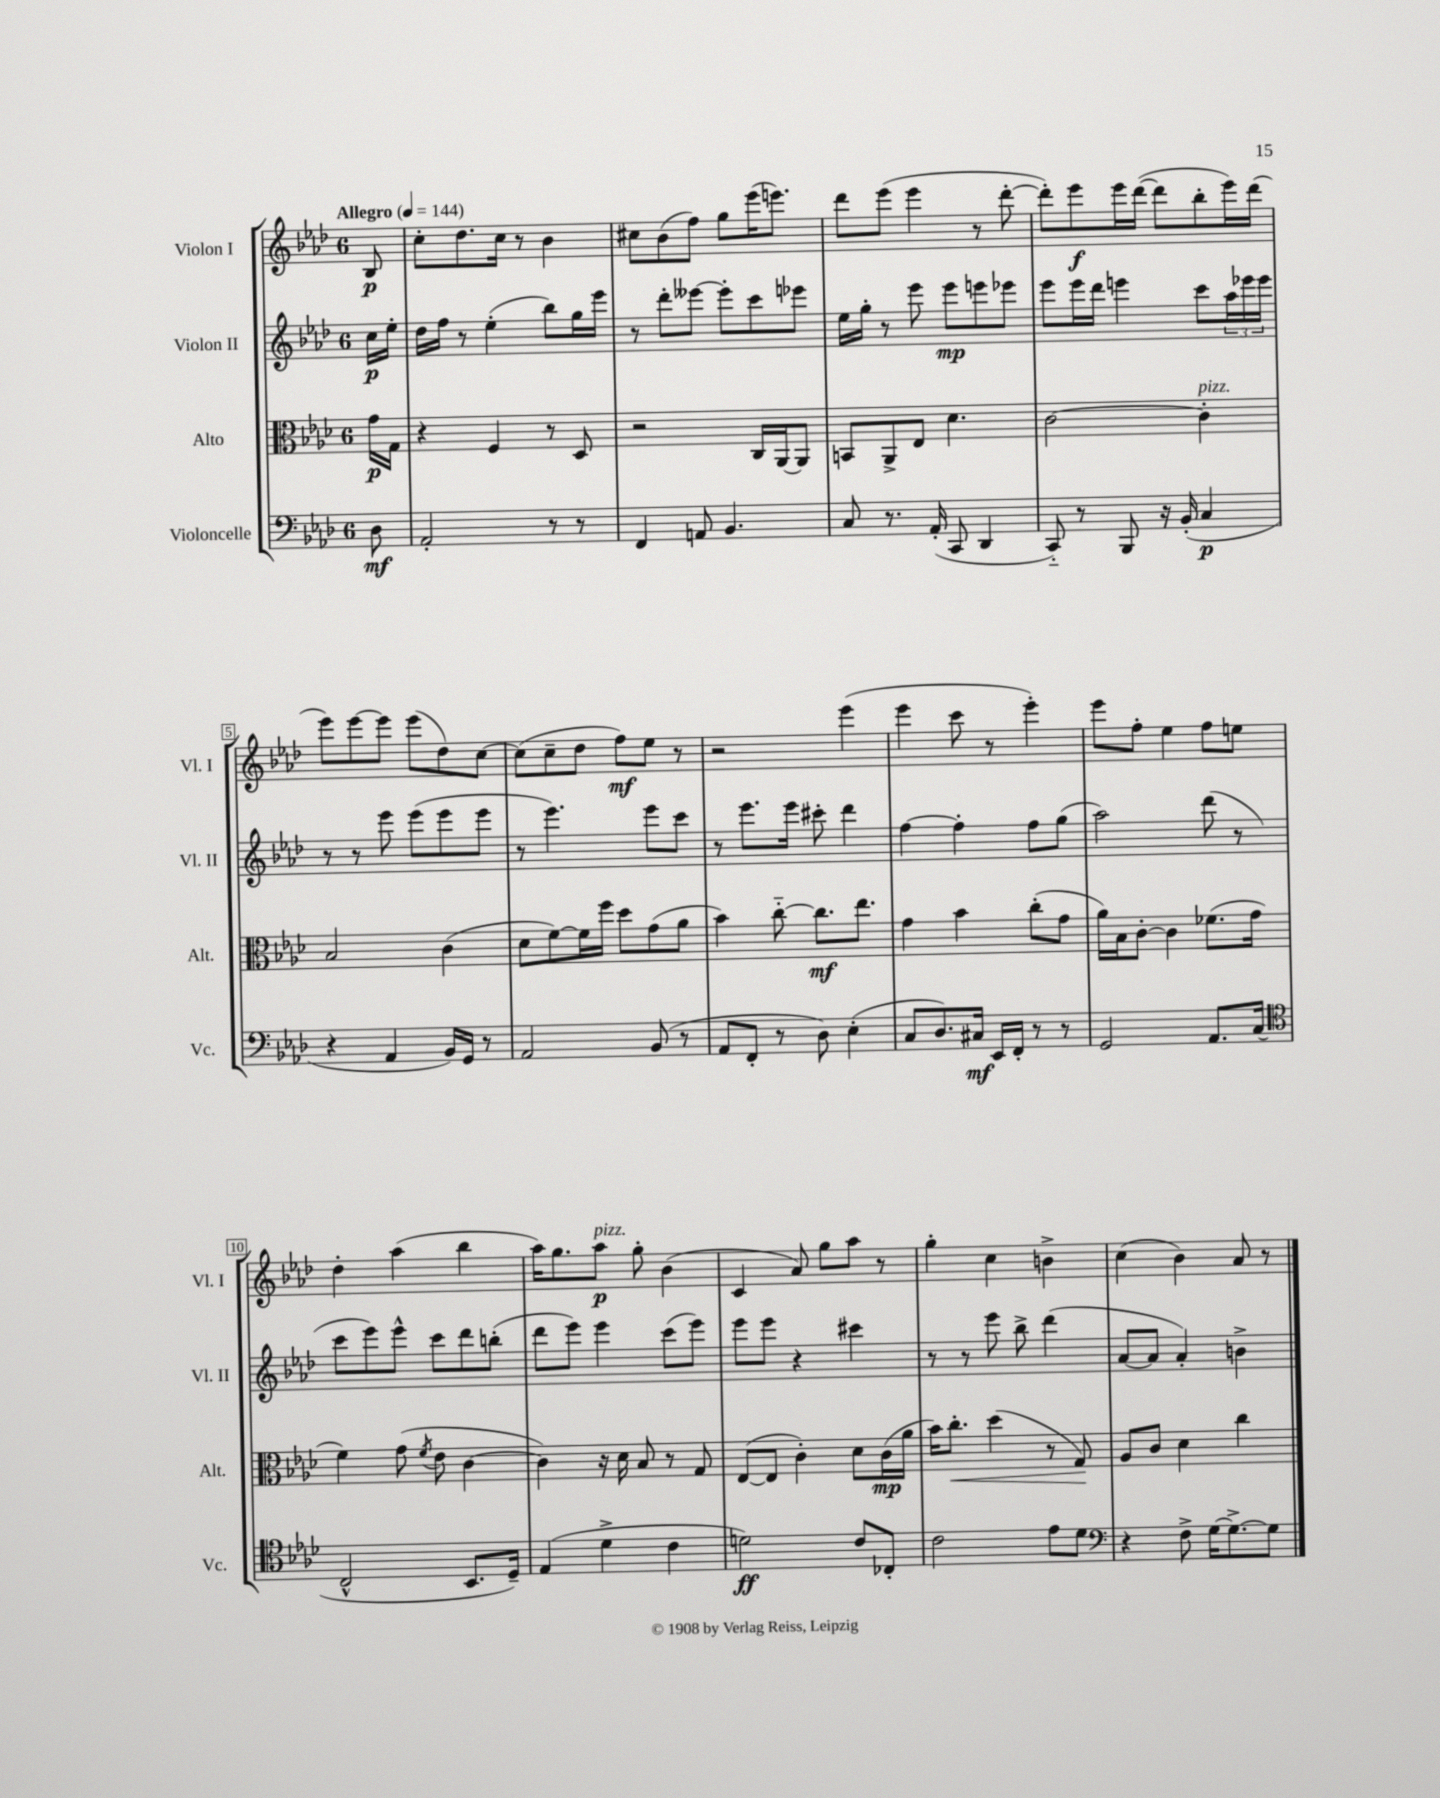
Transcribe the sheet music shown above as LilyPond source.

<<
\new StaffGroup <<
\new Staff = "s0" \with { instrumentName = "Violon I" shortInstrumentName = "Vl. I" } {
    \clef treble \key aes \major \once \override Staff.TimeSignature.style = #'single-digit \time 6/8 \partial 8 \tempo "Allegro" 4 = 144
    bes8\p |
    c''8-. des''8. c''16 r8 bes'4 |
    cis''8 bes'8( f''8) g''8 ees'''16( e'''8.) |
    des'''8 ees'''8( ees'''4 r8 des'''8~-. |
    des'''8-.) ees'''8\f ees'''16 des'''16~( des'''8 bes''8-. ees'''16) des'''16( |
    ees'''8) ees'''8~ ees'''8 ees'''8( des''8) c''8~ |
    c''8( c''8-- des''8 f''8\mf) ees''8 r8 |
    r2 ees'''4( |
    ees'''4 c'''8 r8 ees'''4-.) |
    ees'''8 f''8-. ees''4 f''8 e''8 |
    des''4-. aes''4( bes''4 |
    aes''16) g''8. aes''8\p^\markup { \italic "pizz." } g''8-. bes'4( |
    c'4 aes'8) g''8 aes''8 r8 |
    g''4-. c''4 b'4-> |
    c''4( bes'4) aes'8 r8 \bar "|." |
}
\new Staff = "s1" \with { instrumentName = "Violon II" shortInstrumentName = "Vl. II" } {
    \clef treble \key aes \major \once \override Staff.TimeSignature.style = #'single-digit \time 6/8 \partial 8
    c''16\p ees''16-. |
    des''16 f''16 r8 ees''4-.( bes''8) g''16 ees'''16 |
    r8 des'''8-. eeses'''8~ eeses'''8-. c'''8 ees'''8 |
    ees''16 g''16-. r8 ees'''8 ees'''8\mp e'''8 ees'''8 |
    ees'''8 ees'''16 des'''16 e'''4 c'''8 \tuplet 3/2 { aes''16 ees'''16 ees'''16 } |
    r8 r8 ees'''8 ees'''8( ees'''8 ees'''8 |
    r8 ees'''4.) ees'''8 c'''8 |
    r8 ees'''8. ees'''16 cis'''8-. des'''4 |
    f''4~ f''4-. f''8 g''8( |
    aes''2) des'''8( r8 |
    c'''8 ees'''8) ees'''8-^ c'''8 des'''8 b''8-.( |
    des'''8 ees'''8) ees'''4 c'''8( ees'''8) |
    ees'''8 ees'''8 r4 cis'''4 |
    r8 r8 ees'''8 bes''8-> des'''4( |
    aes'8~ aes'8 aes'4-.) b'4-> \bar "|." |
}
\new Staff = "s2" \with { instrumentName = "Alto" shortInstrumentName = "Alt." } {
    \clef alto \key aes \major \once \override Staff.TimeSignature.style = #'single-digit \time 6/8 \partial 8
    g'16\p g16 |
    r4 f4 r8 des8 |
    r2 c16 aes,16~ aes,8 |
    b,8 aes,8-> ees8 des'4. |
    c'2~ c'4-.^\markup { \italic "pizz." } |
    bes2 c'4( |
    des'8 f'8~) f'16 f''16 des''8 g'8( aes'8 |
    bes'4) c''8~-_ c''8.\mf ees''8. |
    g'4 bes'4 c''8-.( g'8 |
    aes'16) bes16 c'8~-. c'4 fes'8.( g'16 |
    f'4) g'8( \acciaccatura { f'8 } ees'8 c'4~ |
    c'4) r16 des'16 bes8 r8 g8 |
    ees8~( ees8 c'4-.) des'8 c'16\mp( aes'16 |
    bes'16) c''8.-.\< des''4( r8 g8\!) |
    aes8 c'8 des'4 c''4 \bar "|." |
}
\new Staff = "s3" \with { instrumentName = "Violoncelle" shortInstrumentName = "Vc." } {
    \clef bass \key aes \major \once \override Staff.TimeSignature.style = #'single-digit \time 6/8 \partial 8
    des8\mf |
    aes,2-. r8 r8 |
    f,4 a,8 bes,4. |
    c8 r8. aes,16-.( c,8 des,4 |
    c,8-_) r8 bes,,8 r16 bes,16-.( c4\p |
    r4 aes,4 bes,16) g,16 r8 |
    aes,2 bes,8( r8 |
    aes,8 f,8-. r8 des8) ees4-.( |
    c8 des8.) cis16\mf ees,16 f,16-. r8 r8 |
    g,2 aes,8. c16( |
    \clef tenor c2-^ bes,8. des16--) |
    ees4( des'4-> c'4 |
    d'2\ff) c'8 ces8-. |
    c'2 ees'8 des'8 |
    \clef bass r4 f8-> g16~ g8.~-> g8 \bar "|." |
}
>>
>>
\layout { \context { \Score \override BarNumber.stencil = #(make-stencil-boxer 0.1 0.3 ly:text-interface::print) } }
